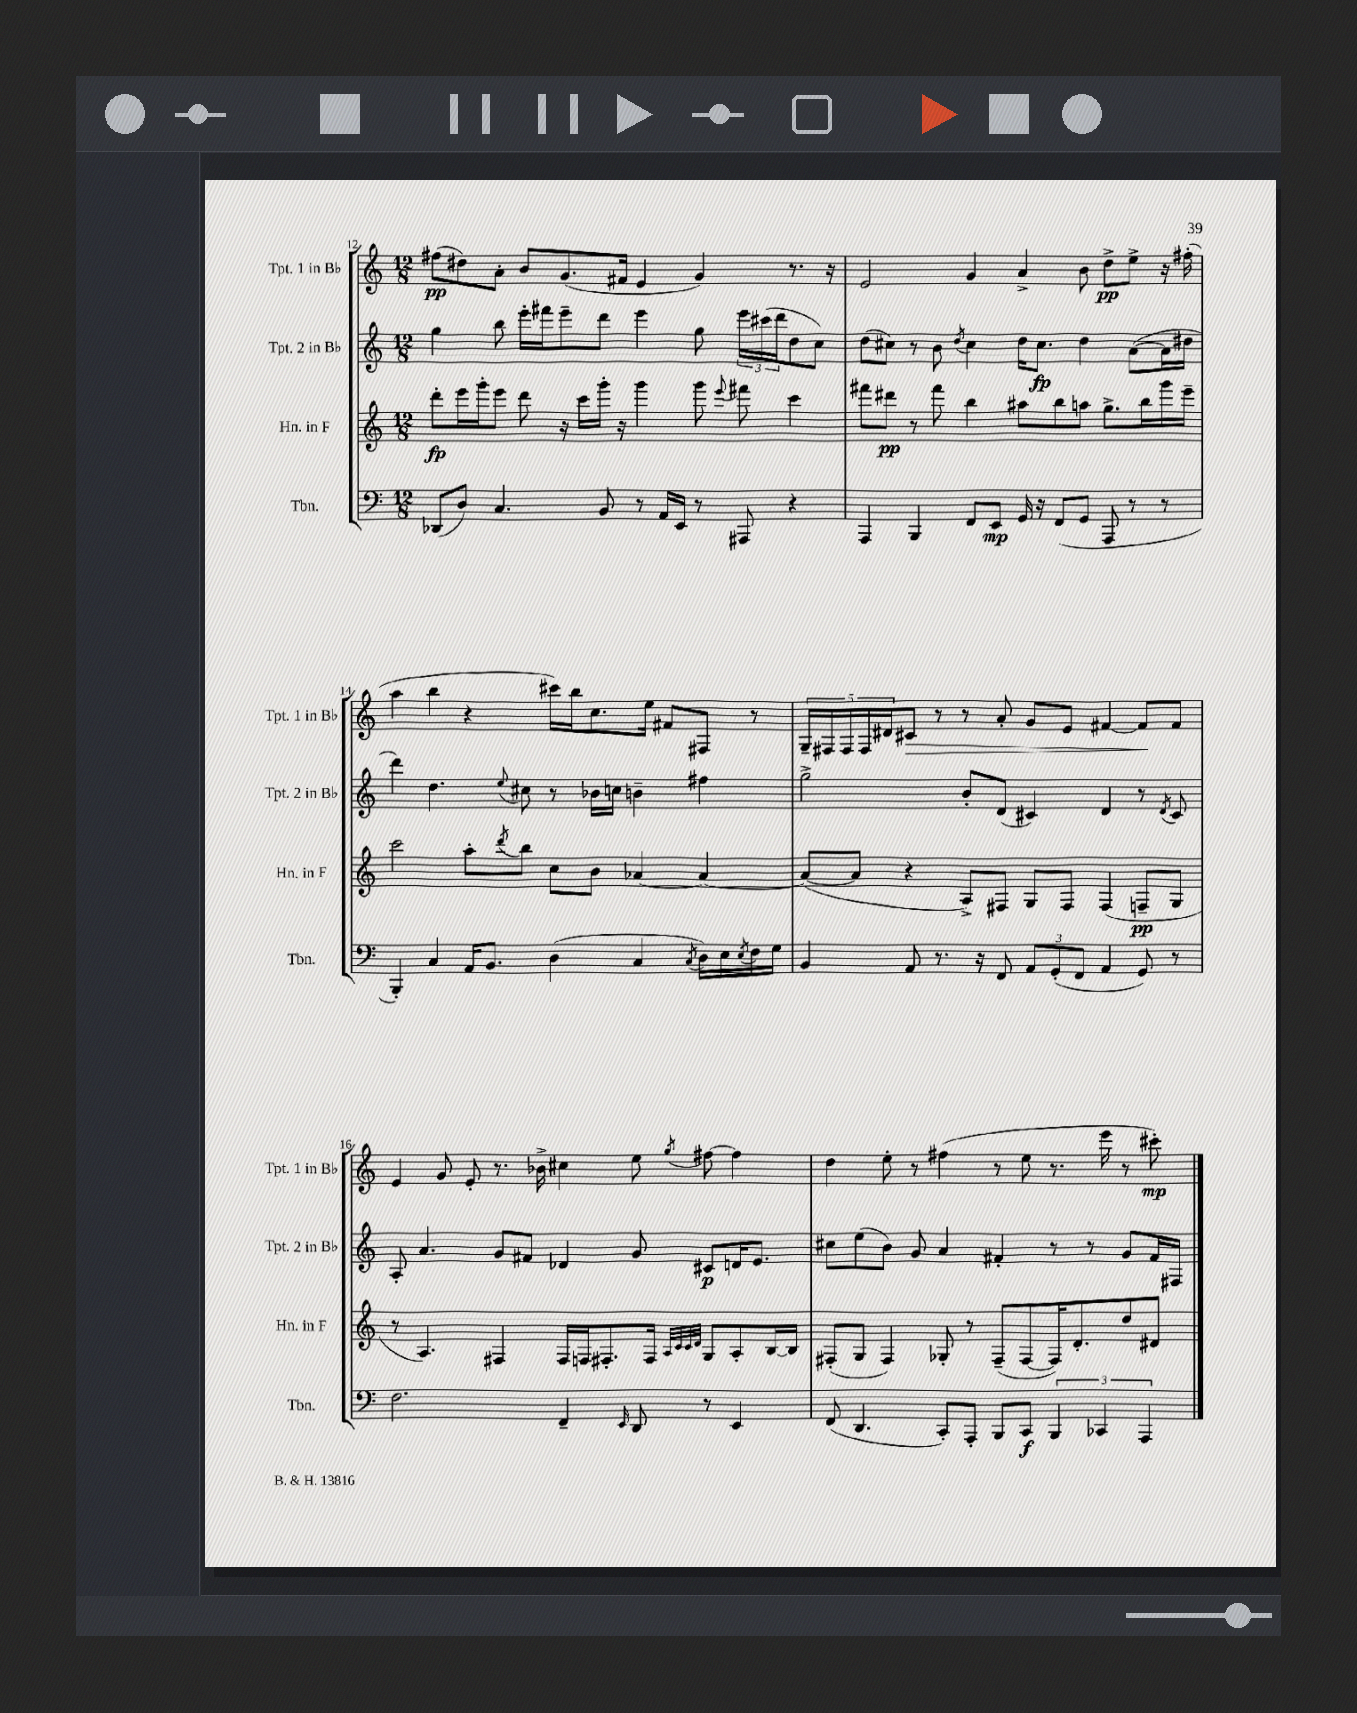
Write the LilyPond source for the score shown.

<<
\new StaffGroup <<
\new Staff = "s0" \with { instrumentName = "Tpt. 1 in Bb" shortInstrumentName = "Tpt. 1 in Bb" } {
    \clef treble \key c \major \numericTimeSignature \time 12/8
    fis''8\pp( dis''8) a'8-. b'8 g'8.( fis'16 e'4 g'4) r8. r16 |
    e'2 g'4 a'4-> b'8 d''8->\pp e''8-> r16 fis''16-.( |
    a''4 b''4 r4 cis'''16) b''16 c''8. e''16 fis'8 fis8 r8 |
    \tuplet 5/4 { g16-- fis16 fis16 fis16 dis'16 } cis'8\> r8 r8 a'8-. g'8 e'8 fis'4~ fis'8\! fis'8 |
    e'4 g'8 e'8-. r8. bes'16-> cis''4 e''8 \acciaccatura { g''8 } fis''8~ fis''4 |
    d''4 e''8-. r8 fis''4( r8 e''8 r8. e'''16 r8 cis'''8-.\mp) \bar "|." |
}
\new Staff = "s1" \with { instrumentName = "Tpt. 2 in Bb" shortInstrumentName = "Tpt. 2 in Bb" } {
    \clef treble \key c \major \numericTimeSignature \time 12/8
    g''4 b''8 e'''16-. fis'''16 e'''8-- d'''8 e'''4 g''8 \tuplet 3/2 { e'''16 cis'''16( d'''16 } d''8 c''8) |
    d''8( cis''8) r8 b'8 \acciaccatura { d''8 } cis''4 d''16 cis''8.\fp d''4 a'8~( a'16 dis''16 |
    d'''4) d''4. \appoggiatura { e''8 } cis''8 r8 bes'16 c''16 b'4-- fis''4 |
    g''2-> b'8-. d'8( cis'4) d'4 r8 \acciaccatura { d'8 } cis'8 |
    a8-. a'4. g'8 fis'8 des'4 g'8 cis'8\p d'16 e'8. |
    cis''8 e''8( b'8) g'8 a'4 fis'4-. r8 r8 g'8 fis'16 fis16 \bar "|." |
}
\new Staff = "s2" \with { instrumentName = "Hn. in F" shortInstrumentName = "Hn. in F" } {
    \clef treble \key c \major \numericTimeSignature \time 12/8
    d'''8-.\fp e'''16 g'''16-. e'''8 d'''8 r16 c'''16 g'''16-. r16 g'''4 g'''8 \appoggiatura { e'''8 } fis'''8 c'''4 |
    fis'''8 dis'''8\pp r8 fis'''8 b''4 ais''8 b''8 a''8 g''8.-> b''16 g'''16 e'''16-- |
    c'''2 a''8-. \acciaccatura { d'''8 } b''8 c''8 b'8 aes'4~ aes'4~ |
    aes'8~( aes'8 r4 a8->) fis8 g8 fis8 fis4( f8--\pp g8 |
    r8 a4.) fis4 fis16 f16 fis8.-. fis16 \grace { a32 c'32 c'32 d'32 } g8 a8-. b16~ b16 |
    fis8-.( g8 fis4) ges8-. r8 fis8--( fis8~ fis16) d'8.-. d''8 dis'8 \bar "|." |
}
\new Staff = "s3" \with { instrumentName = "Tbn." shortInstrumentName = "Tbn." } {
    \clef bass \key c \major \numericTimeSignature \time 12/8
    des,8( d8) c4. b,8 r8 a,16 e,16 r8 ais,,8 r4 |
    a,,4 b,,4 f,8 e,8\mp g,16 r16 f,8( g,8 a,,8 r8 r8 |
    b,,4-.) c4 a,16 b,8. d4( c4 \acciaccatura { c8 } d16) e16 \acciaccatura { e8 } f16 g16 |
    b,4 a,8 r8. r16 f,8 \tuplet 3/2 { a,8 g,8-.( f,8 } a,4 g,8) r8 |
    f2. f,4-- \grace { e,16 } d,8 r8 e,4 |
    f,8( d,4. c,8-.) a,,8-. b,,8 c,8\f \tuplet 3/2 { b,,4 ces,4 a,,4 } \bar "|." |
}
>>
>>
\layout { \context { \Score currentBarNumber = #12 } }
